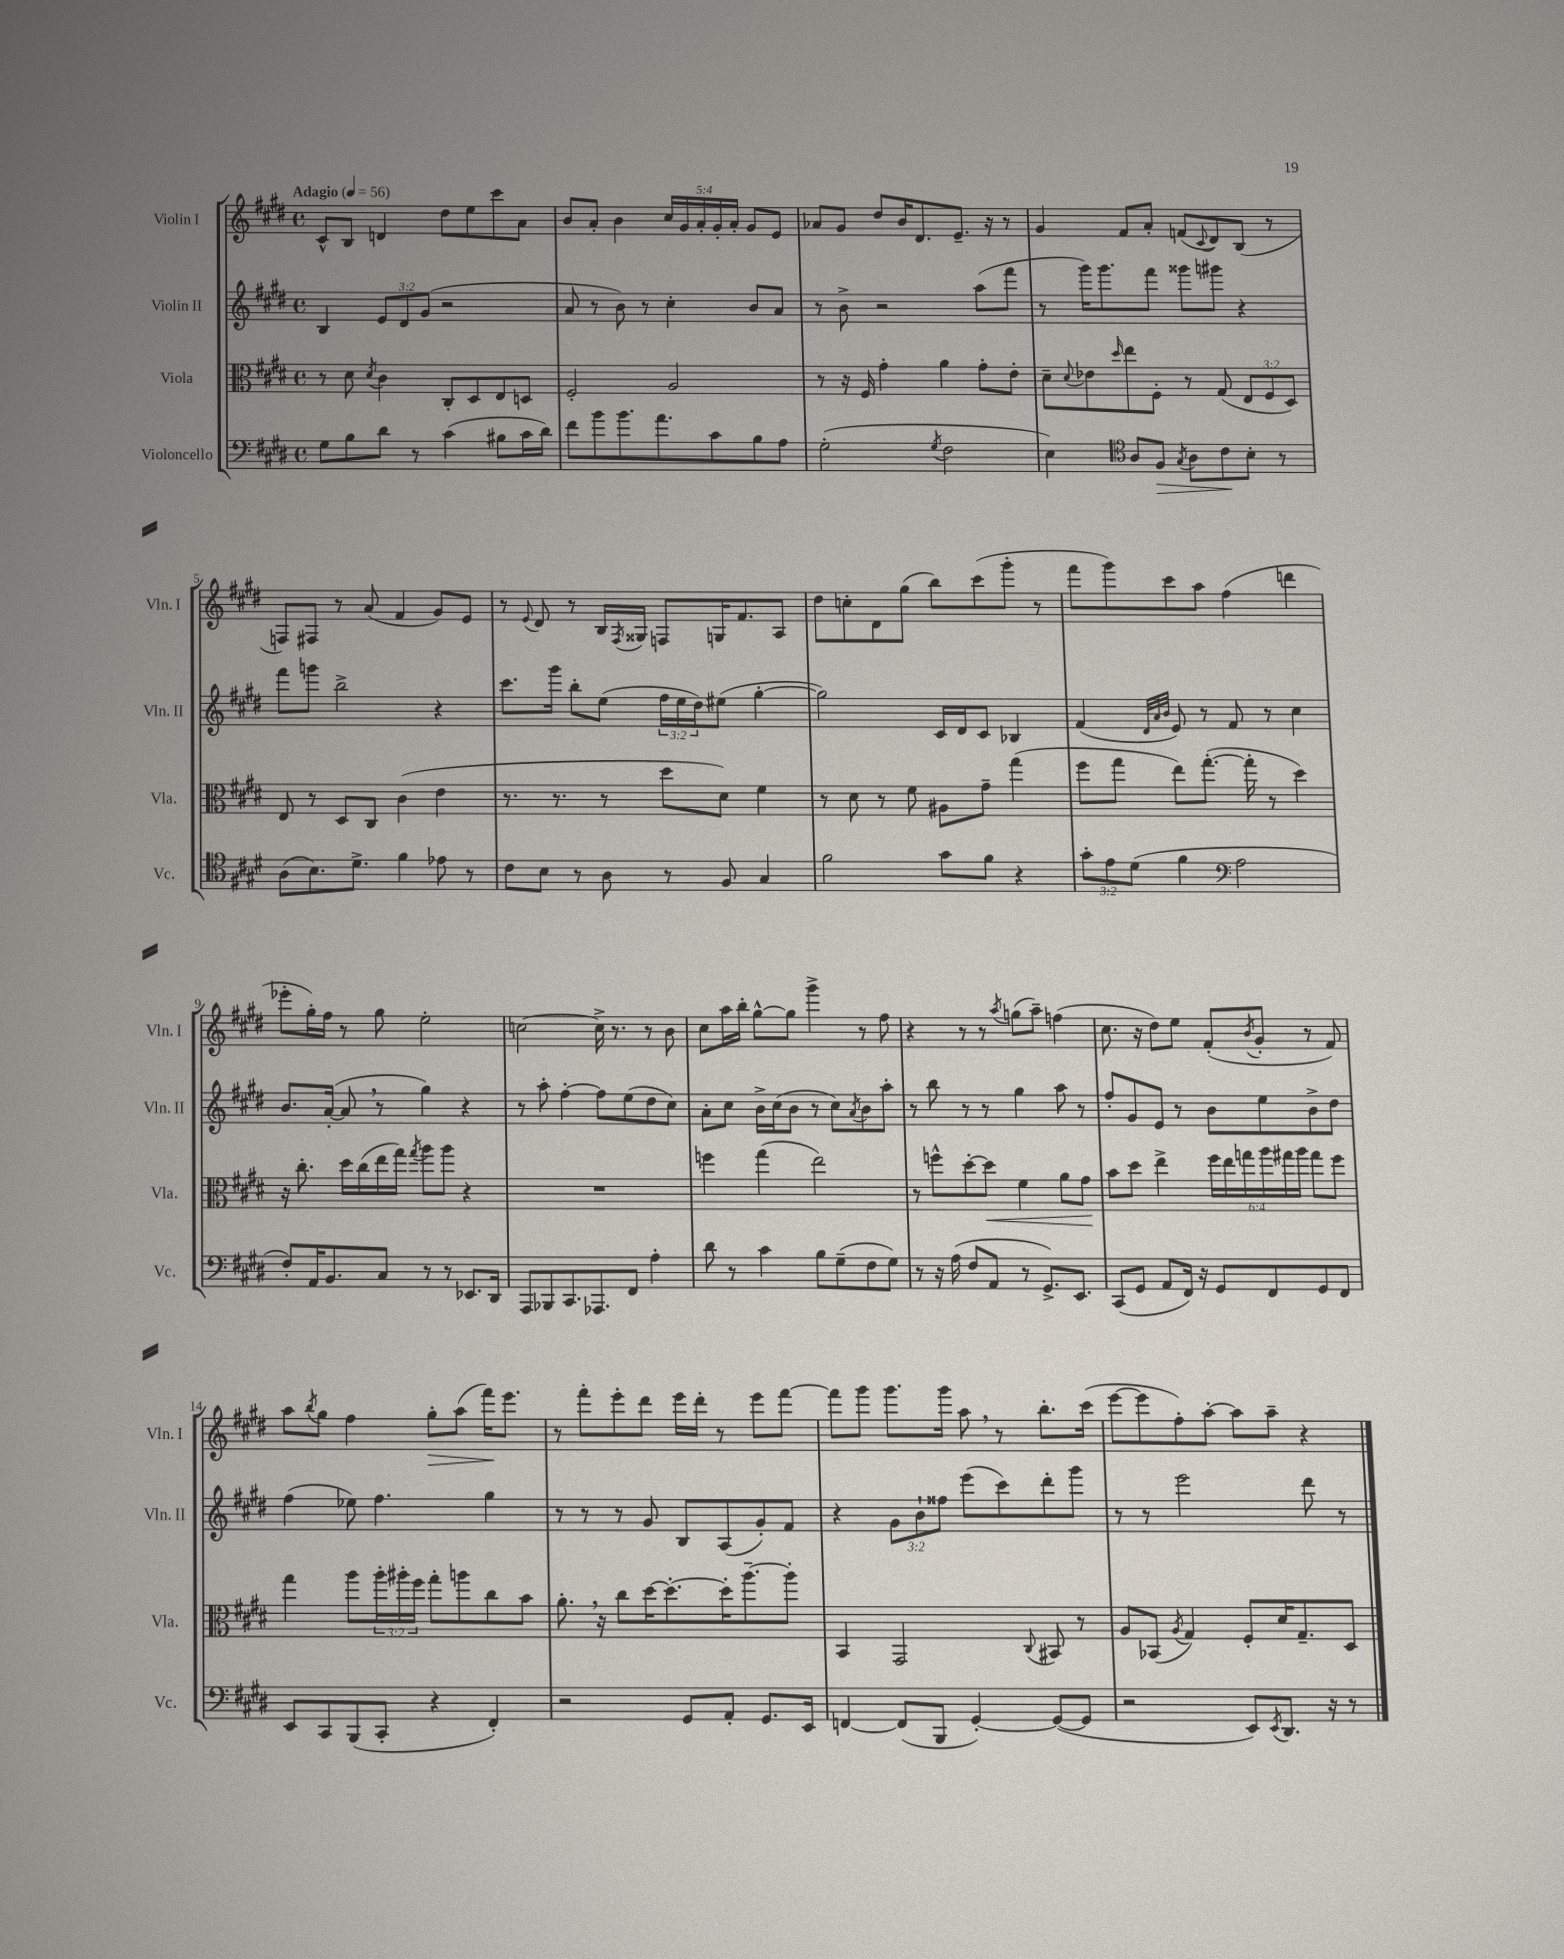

**kern	**kern	**kern	**kern
*staff4	*staff3	*staff2	*staff1
*clefF4	*clefC3	*clefG2	*clefG2
*k[f#c#g#d#]	*k[f#c#g#d#]	*k[f#c#g#d#]	*k[f#c#g#d#]
*M4/4	*M4/4	*M4/4	*M4/4
*met(c)	*met(c)	*met(c)	*met(c)
*MM56	*MM56	*MM56	*MM56
8G#	8r	4B	8c#^^
8B	8d#	.	8B
.	8qd#	.	.
8d#	4c#	12e	4d
.	.	12d#	.
8r	.	.	.
.	.	(12g#	.
(4c#	8C#'	2r	8dd#
.	8D#	.	8ee
8B#	8E	.	8ccc#
16c#	8D	.	8a
16d#)	.	.	.
=	=	=	=
8f#	2F#'	8a	8b
8b	.	8r	8a'
8.b	.	8b)	4b
.	.	8r	.
8.a	.	.	.
.	2A	4cc#'	20cc#
.	.	.	20g#
.	.	.	20a'
8c#	.	.	.
.	.	.	20g#'
.	.	.	20a'
8B	.	8b	8g#
8A	.	8a	8e
=	=	=	=
(2G#'	8r	8r	8a-
.	16r	8b^	8g#
.	16F#	.	.
.	4g#'	2r	8dd#
.	.	.	16b
.	.	.	8.d#
8qG#	.	.	.
2F#	4a	.	.
.	.	.	8.e~
.	8g#'	(8aa	.
.	.	.	16r
.	8e'	8fff#	8r
=	=	=	=
4E)	8d#~	8r	4g#
.	8qqd#	.	.
.	8e-	16ggg#)	.
.	.	8.ggg#	.
*clefC4	*	*	*
.	16qqdd#	.	.
8A	8ee	.	8f#
8F#	8F#'	8fff#	8a'
8qG#	.	.	.
8A	8r	8ggg##	(8f
.	.	.	8qqc#
8c#	(8G#	8ggg#	8d#)
8B'	12E	4r	(8B
.	12F#	.	.
8r	.	.	8r
.	12D#)	.	.
=	=	=	=
(8A	8E	8fff#	8F)
8.B)	8r	8ggg	8F#
.	8D#	2bb^	8r
8.d#^	.	.	.
.	8C#	.	(8a
4f#	(4c#	.	4f#
8e-	4e	4r	8g#)
8r	.	.	8e
=	=	=	=
8c#	8.r	8.ccc#	8r
.	.	.	8qqe
8B	.	.	8d#
.	8.r	16ggg#	.
8r	.	8bb'	8r
8A	8r	(8ee	16B
.	.	.	8qF#
.	.	.	16G##
8r	8dd#	24ff#	8F
.	.	24ee	.
.	.	24dd#)	.
8F#	8d#)	(8ee#	16G
.	.	.	8.f#
4G#	4f#	[4gg#'	.
.	.	.	8A
=	=	=	=
2f#	8r	2gg#])	8dd#
.	8d#	.	8cc'
.	8r	.	8d#
.	8f#	.	(8gg#
8g#	8A#	16c#	8bb)
.	.	16d#	.
8f#	8g#~	8c#	(8ccc#
4r	(4gg#	4B-	8ggg#'
.	.	.	8r
=	=	=	=
12g#'	8ff#	(4f#	8fff#
12e	.	.	.
.	8gg#	.	8ggg#)
(12d#	.	.	.
.	.	32qqd#	.
.	.	32qqa	.
.	.	32qqb	.
4f#	8ee)	8e)	8ccc#
.	([8.gg#'	8r	8aa
*clefF4	*	*	*
2A	.	8f#	(4ff#
.	16gg#']	.	.
.	8r	8r	.
.	4dd#)	4cc#	4ddd
=	=	=	=
8F#')	16r	8.b	8eee-'
.	8.cc#'	.	.
16AA	.	.	16gg#')
8.BB	.	([16a'	16ff#
.	16dd#	8a]	8r
.	(16cc#	.	.
8C#	16ee	8r	8gg#
.	16gg#)	.	.
.	8qgg#	.	.
8r	8aa	4gg#)	2ee'
8r	8aa	.	.
8.EE-	4r	4r	.
16DD#	.	.	.
=	=	=	=
8AAA	1r	8r	[2cc
8BBB-	.	8aa'	.
8.CC#	.	[4ff#'	.
8.AAA-	.	.	.
.	.	8ff#]	16cc^]
.	.	.	8.r
8FF#	.	(8ee	.
4A'	.	8dd#	8r
.	.	8cc#)	8b
=	=	=	=
8d#	4ff	8a'	8cc#
8r	.	8cc#	16aa
.	.	.	16bb'
4c#	(4gg#	16b^	[8gg#^^
.	.	(16cc#	.
.	.	8b	8gg#]
8B	2ee)	8r	4ggg#^
(8G#~	.	8cc#)	.
.	.	8qa	.
8F#	.	8b	8r
8G#)	.	8aa'	8ff#
=	=	=	=
8r	8r	8r	4r
16r	8ff^^	8bb	.
(16A	.	.	.
8F#	[8dd#'	8r	8r
8AA	8dd#]	8r	8r
.	.	.	8qaa
8r	4f#	4gg#	(8gg
8.GG#^)	.	.	8aa~)
.	8a	8aa	(4ff
8.EE	.	.	.
.	8g#	8r	.
=	=	=	=
(8CC#	8b	8ff#'	8.cc#
8GG#	8dd#	8g#	.
.	.	.	16r
8AA	4ee^	8e	8dd#)
16FF#)	.	8r	8ee
16r	.	.	.
8GG#	24ff#	8b	(8f#'
.	24ee	.	.
.	24gg	.	.
.	.	.	8qb
8FF#	24aa	8ee	8g#'
.	24gg#	.	.
.	24aa	.	.
8GG#	8gg#	8b^	8r
8FF#	8ff#	8dd#	8f#)
=	=	=	=
8EE	4gg#	(4ff#	8aa
.	.	.	8qbb
8CC#	.	.	8gg#
(8BBB	8aa	8ee-)	4ff#
8CC#'	24aa'	4.ff#	.
.	24aa#'	.	.
.	24ff#	.	.
4r	8gg#'	.	8gg#'
.	8aa	.	(8aa
4FF#')	8cc#	4gg#	16fff#)
.	.	.	8.eee
.	8b	.	.
=	=	=	=
2r	8.a'	8r	8r
.	.	8r	8fff#'
.	16r	.	.
.	8cc#	8r	8eee'
.	[16dd#	8g#	8ddd#
.	8.dd#'_	.	.
8GG#	.	8B	16eee
.	.	.	16ddd#'
8AA'	16dd#']	(8A	8r
.	[8.aa~	.	.
8.GG#	.	8g#')	8eee
.	8aa']	8f#	[8fff#
16EE	.	.	.
=	=	=	=
[4FF	4BB	4r	8fff#]
.	.	.	8ggg#
(8FF]	2GG#	12g#	8.ggg#
.	.	12b`	.
8BBB	.	.	.
.	.	12ff##	.
.	.	.	16ggg#
[4GG#')	.	(8eee	8aa
.	.	8ccc#)	8r
.	8qqC#	.	.
(8GG#_	8BB#	8ddd#'	8.bb'
8GG#]	8r	8ggg#	.
.	.	.	(16ccc#
=	=	=	=
2r	8A	8r	[8eee
.	(8BB-	8r	8eee]
.	8qA	.	.
.	4G#)	2eee	8ff#')
.	.	.	[8aa'
8EE)	8F#'	.	8aa]
8qEE	.	.	.
8.DD#	16d#	.	8aa~
.	8.G#~	.	.
.	.	8ddd#	4r
16r	.	.	.
8r	8D#	8r	.
==	==	==	==
*-	*-	*-	*-
